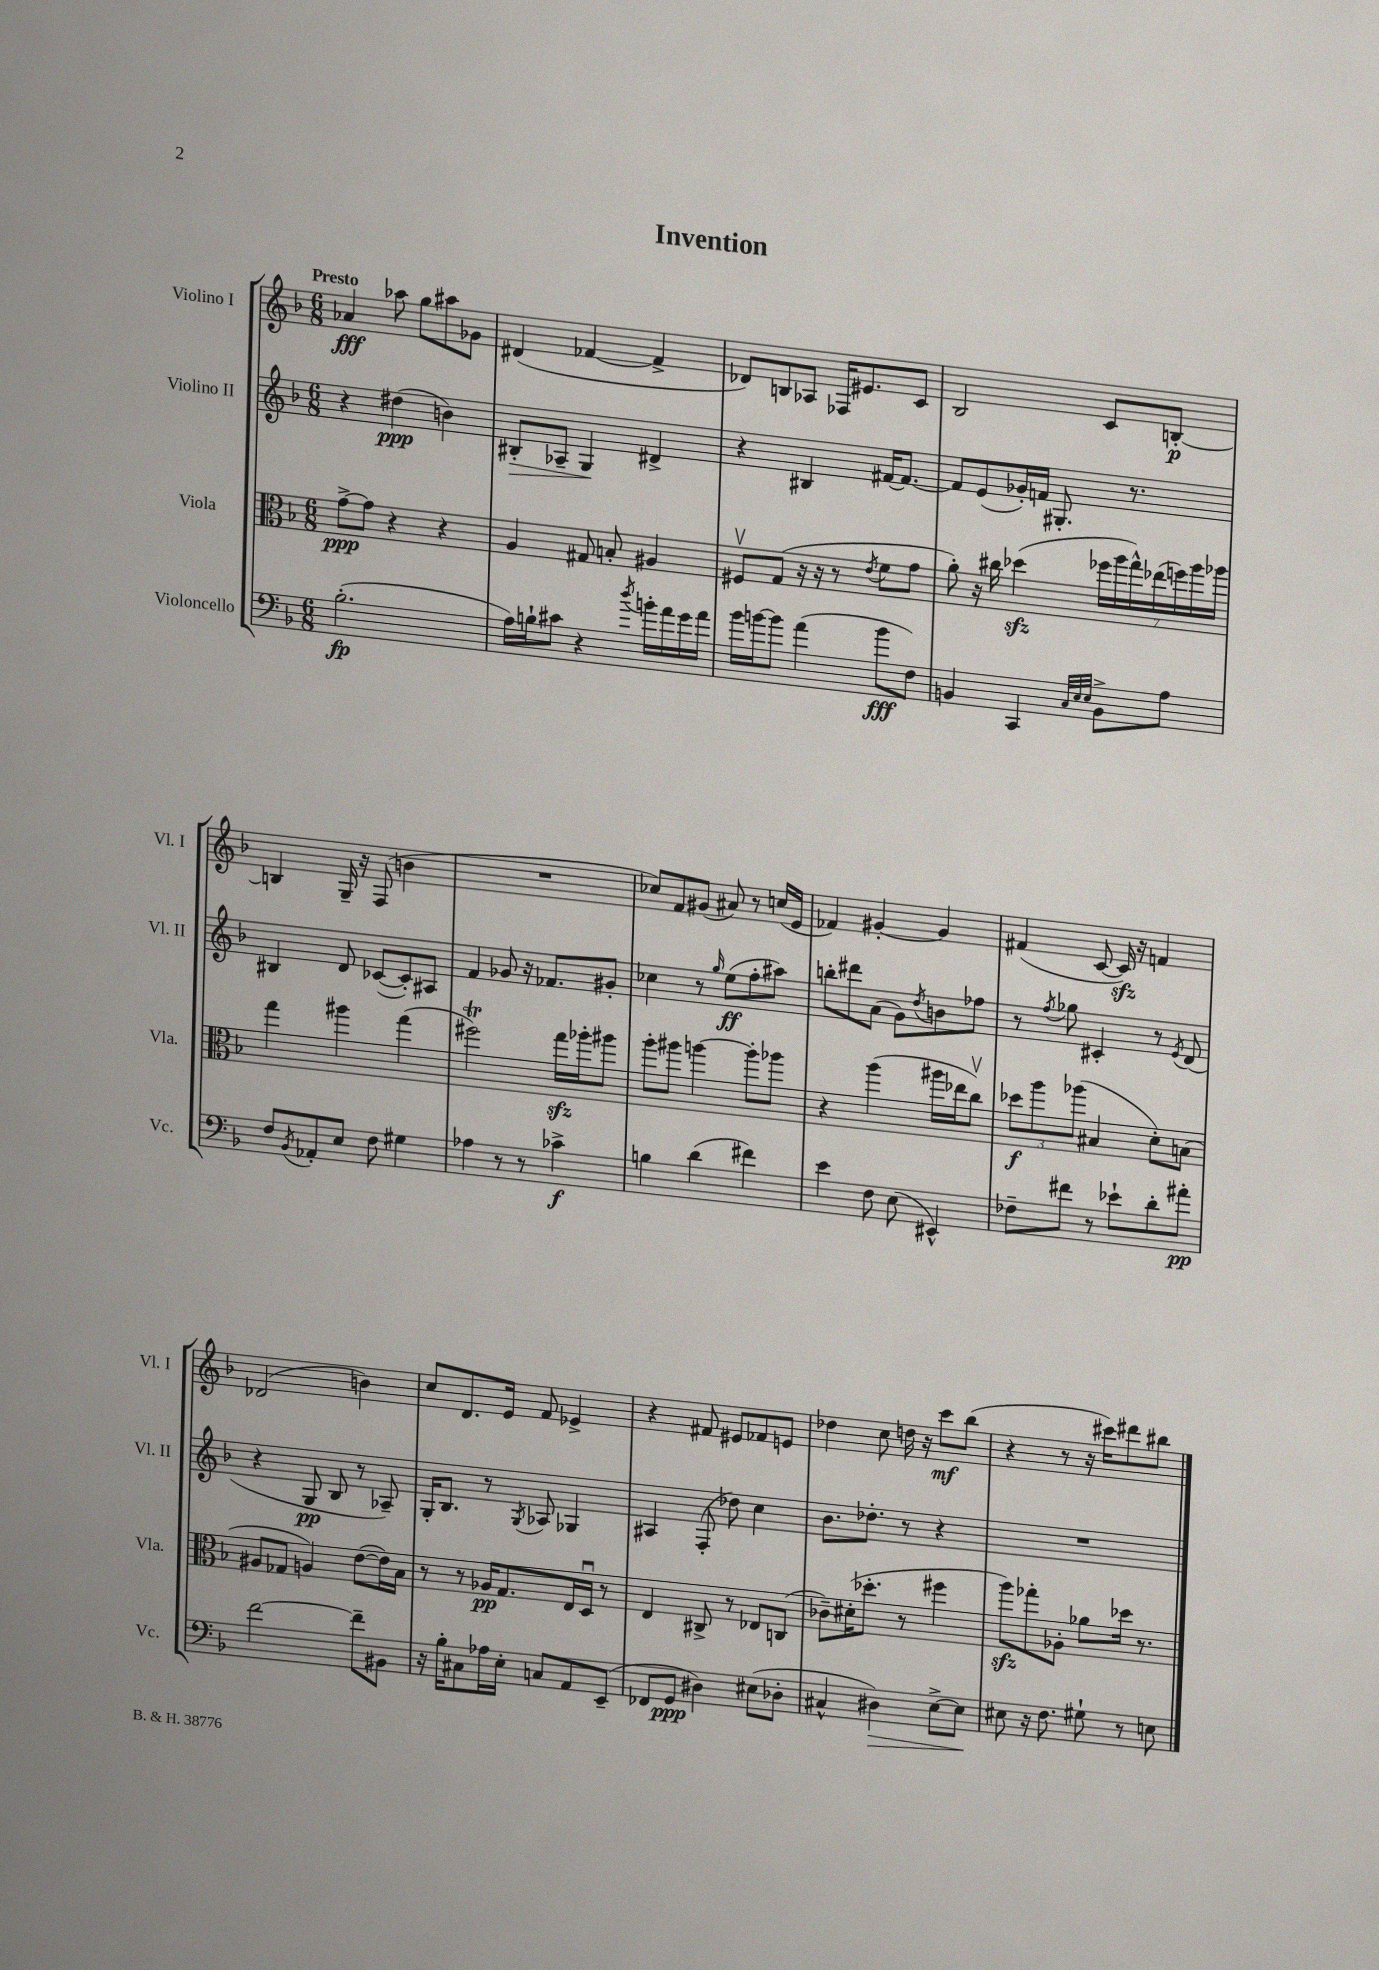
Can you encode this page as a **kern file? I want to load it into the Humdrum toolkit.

**kern	**kern	**kern	**kern
*staff4	*staff3	*staff2	*staff1
*clefF4	*clefC3	*clefG2	*clefG2
*k[b-]	*k[b-]	*k[b-]	*k[b-]
*M6/8	*M6/8	*M6/8	*M6/8
(2.B-'\	[8g^\L	4r	4a-/
.	8g\]J	.	.
.	4r	(4dd#\	8aa-\
.	.	.	8gg\L
.	4r	4b\)	8aa#\
.	.	.	8g-\J
=	=	=	=
16A\LL)	4A/	8B#'/L	(4d#/
16B`\J	.	.	.
8c#\J	.	8A-~/J	.
4r	8G#/	4G/	[4f-/
.	8B'/	.	.
8qdd/	.	.	.
16b'\LL	4A#/	4d#^/	4f-^/]
16a\	.	.	.
16g\	.	.	.
16a\JJ	.	.	.
=	=	=	=
16b-\LL	8F#v/L	4r	8d-/L)
[16b\J	.	.	.
8b\]J	(8G/J	.	8B/
(4a\	16r	4B#/	8A-/J
.	16r	.	.
.	8r	.	16F-/LK
.	.	.	8.e#/
.	8qe/	.	.
8b\L	8f\L	[16f#/LK	.
.	.	8.f#/_J	.
8F\J)	8g\J	.	8c/J
=	=	=	=
4BB/	8a'\)	8f#/]L	2B-/
.	16r	(8e/	.
.	16cc#\	.	.
4CC/	(4dd-\	16g-'/L)	.
.	.	16f/JJ	.
.	.	8.G#'/	.
32qqC/LLL	.	.	.
32qqE/	.	.	.
32qqE/JJJ	.	.	.
8BB^\L	28ff-\LL	.	8c/L
.	28aa\	.	.
.	.	8.r	.
.	28gg^^\)	.	.
.	(28ee-\	.	.
8A\J	.	.	[8B'/J
.	28ff\)	.	.
.	28aa\	.	.
.	28aa-\JJ	.	.
=	=	=	=
8F/L	4gg\	4B#/	4B/]
8qBB-/	.	.	.
8AA-'/	.	.	.
8E/J	4aa#\	8d/	16G~/
.	.	.	16r
8F\	.	([8c-/L	(8F/
4G#\	(4gg\	8c-'/])	4b\
.	.	8A#/J	.
=	=	=	=
4A-\	2ff#\)	4f/	2.r
8r	.	8g-/	.
8r	.	16r	.
.	.	8.f-/L	.
4c-^\	16gg\LL	.	.
.	16aa-'\J	.	.
.	8aa#\J	8g#'/J	.
=	=	=	=
4B\	8aa'\L	4cc-\	8cc-/L)
.	8aa#\J	.	8f/
(4d\	[4aa\	8r	(8g#/J
.	.	16qqgg/	.
.	.	(8ee\L	8a#/)
4f#\)	8aa'\]L	8ff'\	8r
.	8aa-\J	8aa#\J)	(16cc/LL
.	.	.	16e/JJ
=	=	=	=
4e\	4r	8bb'\L	4f-/)
.	.	8ddd#\	.
8F\	(4aa\	(8a\J	[4g#'/
(8E\	.	8g\L)	.
.	.	8qdd/	.
4EE#^^/)	16aa#\LL	8b\	4g#/]
.	16ee-\J	.	.
.	8ccv\J)	8ff-\J	.
=	=	=	=
8F-~\L	12dd-\L	8r	(4f#/
.	12aa\	.	.
.	.	8qff/	.
8f#\J	.	8gg-\	.
.	(12aa-\J	.	.
8r	4B#/	4c#'/	[8c/
8e-`\L	.	.	16c/])
.	.	.	16r
8d'\	8d'\L)	8r	4f/
.	.	8qe/	.
8a#'\J	(8B\J	(8d/	.
=	=	=	=
[2f\	8A#/L	4r	(2d-/
.	8G-/J	.	.
.	4A/)	8G/	.
.	.	8B-/	.
8f~\]L	([8e\L	8r	4b\)
8BB#\J	16e\]L)	8A-~/)	.
.	16B-\JJ	.	.
=	=	=	=
16r	8r	16G'/LK	8cc/L
16B-'\LK	.	8.B-/J	.
8C#\	8r	.	8.d/
16A-\L	16A-/LK	8r	.
16E'\JJ	8.G/	.	16e/Jk
.	.	8qG/	.
8C/L	.	8A-/	8f/
8AA/	16E/L	4G-/	4e-^/
.	16Du/JJ	.	.
(8EE~/J	8r	.	.
=	=	=	=
8FF-/L	4E/	4A#/	4r
8GG/J	.	.	.
4D#\)	8C#^/	(8F'/	8f#/
.	8r	8dd-\)	8e#/L
(8E#\L	8E-/L	4cc\	8f-/
8D-'\J	(8C/J	.	8e/J
=	=	=	=
4C#^^/	8c-~\L)	8.b-\L	4dd-\
.	(16d#'\K	.	.
.	8.dd-'\J	8.dd-'\J	.
4D#\)	.	.	8cc\
.	8r	8r	16dd\
.	.	.	16r
[8E^\L	4ff#\	4r	8ccc\L
8E\]J	.	.	(8bb-\J
=	=	=	=
8E#\	8aa\L)	2.r	4r
16r	8gg-'\	.	.
8.F\	.	.	.
.	8A-'\J	.	8r
8G#`\	8a-\L	.	16r
.	.	.	16ccc#\LK)
8r	16dd-\Jk	.	8ddd#\
.	8.r	.	.
8E\	.	.	8bb#\J
==	==	==	==
*-	*-	*-	*-
